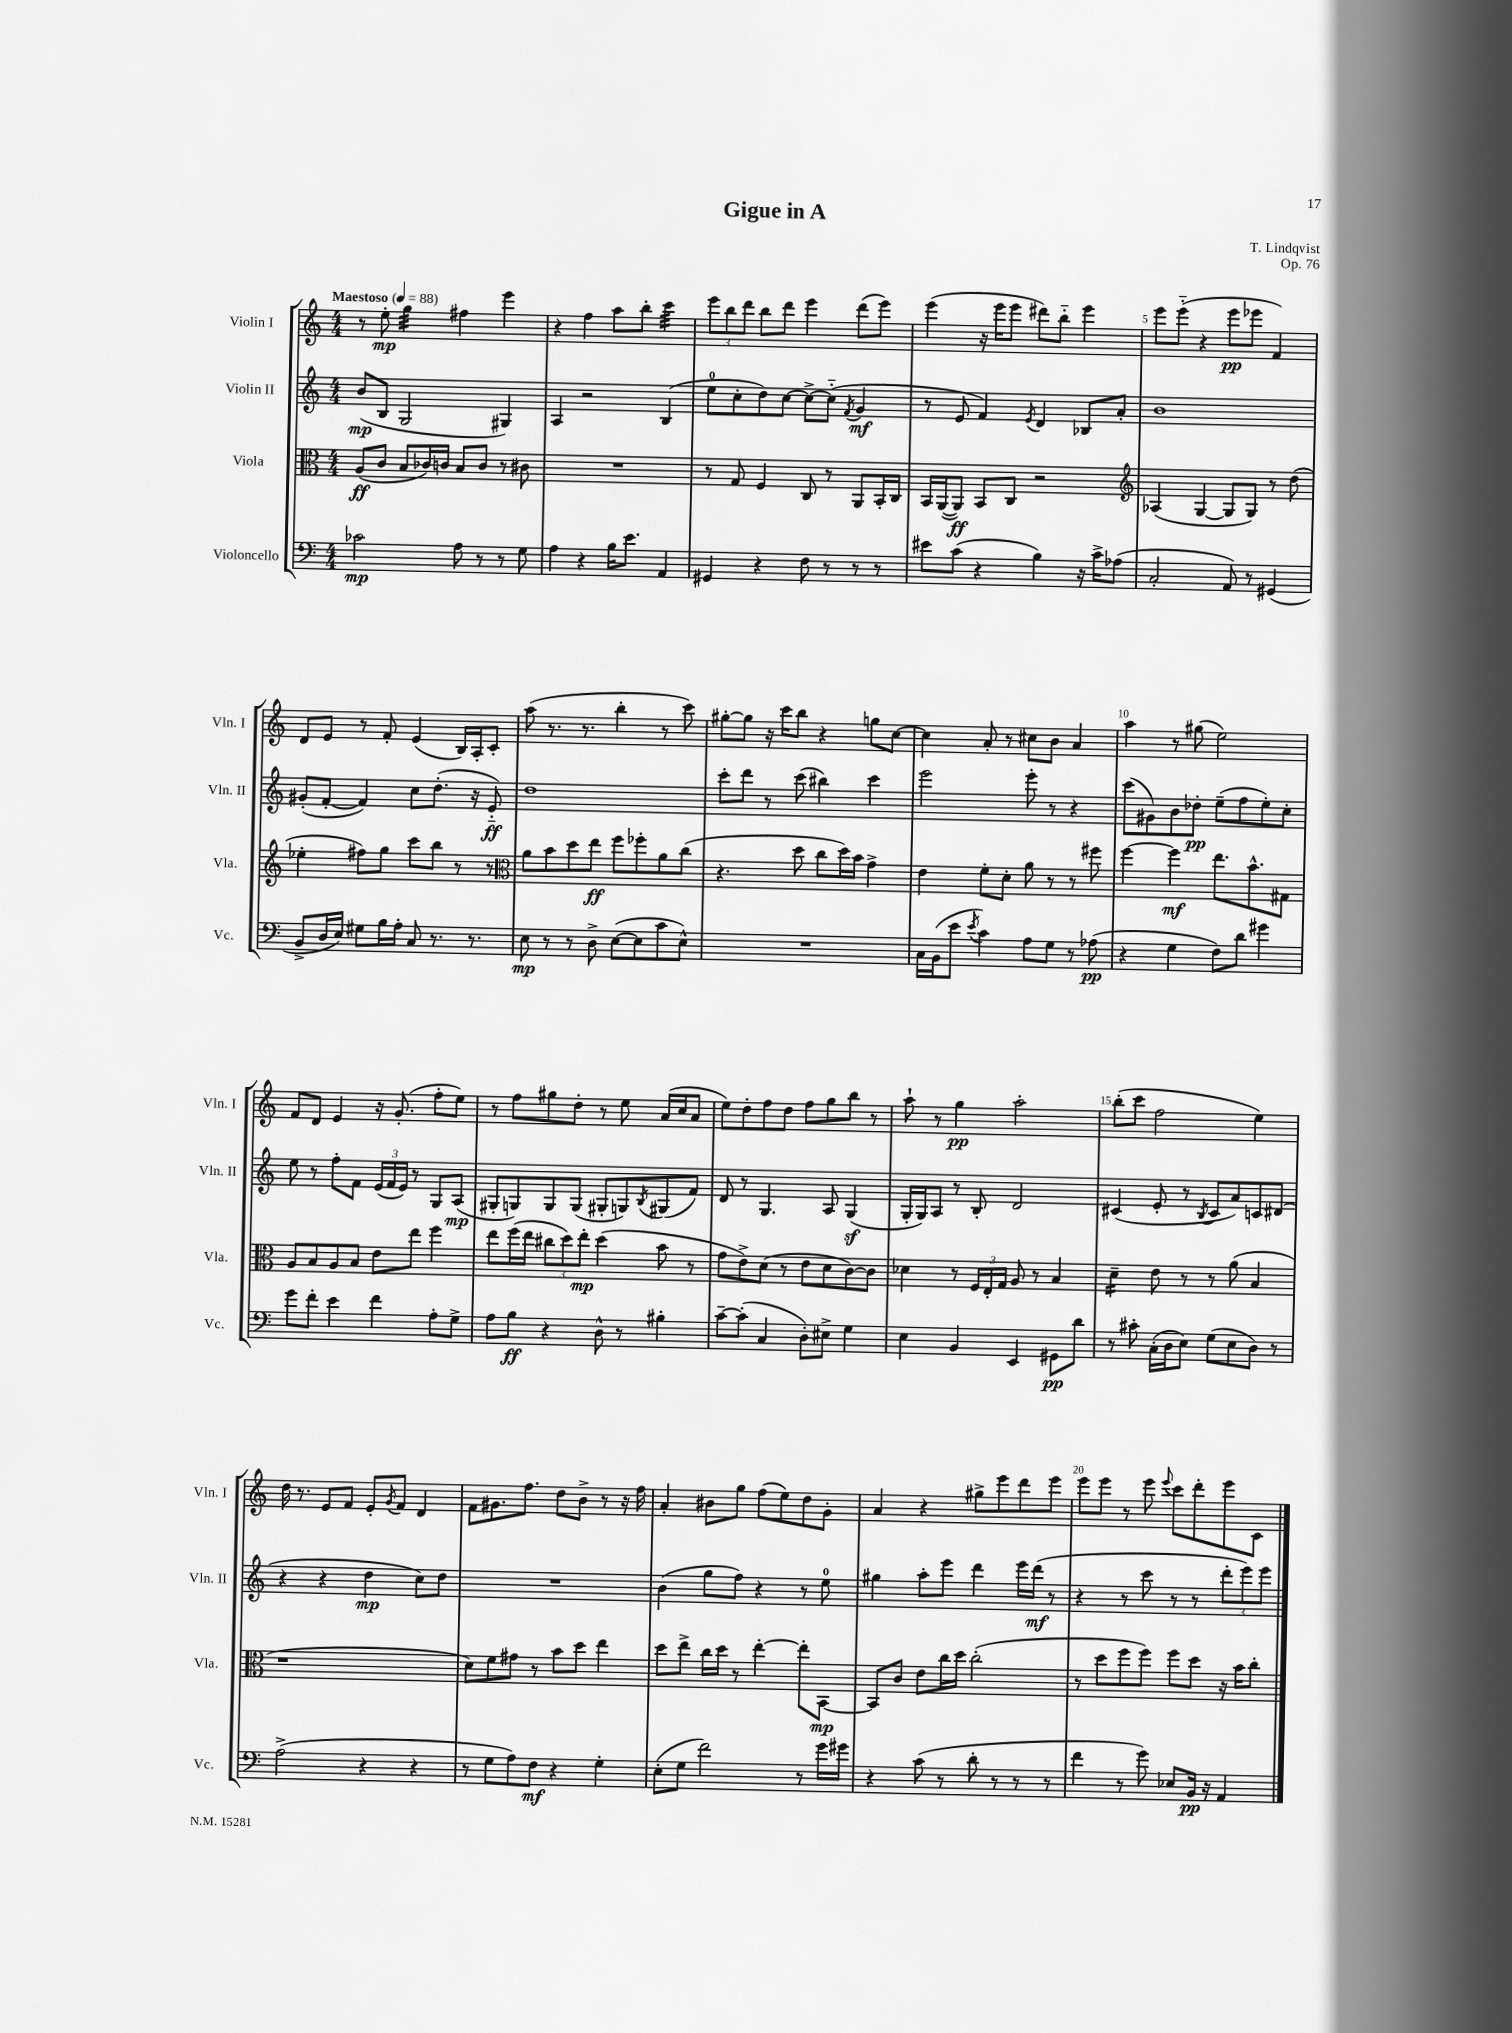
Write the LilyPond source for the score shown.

\header { title = "Gigue in A" composer = "T. Lindqvist" opus = "Op. 76" }
<<
\new StaffGroup <<
\new Staff = "s0" \with { instrumentName = "Violin I" shortInstrumentName = "Vln. I" } {
    \clef treble \key c \major \numericTimeSignature \time 4/4 \tempo "Maestoso" 4 = 88
    r8 e''8-.\mp g''4:32 fis''4 e'''4 |
    r4 f''4 a''8 b''8-. c'''4:32 |
    \tuplet 3/2 { e'''8 b''8 d'''8 } b''8 d'''8 e'''4 d'''8( e'''8) |
    e'''4( r16 e'''16 e'''8 dis'''8) b''8-_ e'''4 |
    e'''8 e'''8-_( r4 e'''8\pp ees'''8 f'4) |
    d'8 e'8 r8 f'8-. e'4( b16) a16-. c'8-. |
    a''8( r8. r8. b''4-. r8 c'''8) |
    gis''8~-. gis''8 r16 c'''16 b''8 r4 g''8 c''8~ |
    c''4 a'8-. r8 cis''8 b'8 a'4 |
    a''4 r8 gis''8( e''2) |
    f'8 d'8 e'4 r16 g'8.-.( f''8-. e''8) |
    r8 f''8 gis''8 d''8-. r8 e''8 a'16( c''16 a'8 |
    e''8) d''8-. f''8 d''8 f''8 g''8 b''8 r8 |
    a''8-! r8 g''4\pp a''2-. |
    b''8-.( c'''8 f''2 e''4) |
    d''16 r8. e'8 f'8 e'8-. \acciaccatura { g'8 } f'8 d'4 |
    f'8 gis'8. f''8. d''8 b'8-> r8 r16 f''16 |
    a'4-. bis'8 g''8 f''8( e''8) d''8 g'8-. |
    a'4 r4 gis''8-> e'''8 d'''8 e'''8 |
    e'''8 e'''8 r8 e'''8 \appoggiatura { e'''8 } c'''8 d'''8-. e'''8 c'8 \bar "|." |
}
\new Staff = "s1" \with { instrumentName = "Violin II" shortInstrumentName = "Vln. II" } {
    \clef treble \key c \major \numericTimeSignature \time 4/4
    b'8\mp( b8 g2 gis4) |
    a4 r2 b4( |
    e''8-0 c''8-. d''8) c''8~ c''8~-> c''8-_( \acciaccatura { f'8 } g'4\mf |
    r8 e'8 f'4) \acciaccatura { e'8 } d'4 bes8 a'8-. |
    b'1 |
    gis'8-.( f'8~-. f'4) c''8 d''8.-.( r16 e'8-_\ff) |
    d''1 |
    c'''8-. d'''8 r8 c'''8( bis''4) c'''4 |
    e'''2 e'''8-. r8 r4 |
    c'''8( gis'8) b'8 des''8-.\pp e''8--( f''8 e''8-.) c''8-. |
    e''8 r8 f''8-. f'8 \tuplet 3/2 { e'16( f'16 e'16) } r8 g8 a8\mp( |
    gis8-. g8) g8 g8( gis8-. g8) \acciaccatura { b8 } gis8( f'8) |
    d'8 r8 g4. a8 g4\sf( |
    g16-. g16) a8 r8 b8-. d'2 |
    cis'4( e'8-. r8 \acciaccatura { b8 } cis'8 a'8) c'8 dis'8( |
    r4 r4 d''4\mp c''8) d''8 |
    R1 |
    b'4( g''8 f''8) r4 r8 e''8-0 |
    gis''4 a''8-. e'''8 d'''4 e'''16 d'''16\mf( r8 |
    r4 r8 c'''8 r8 r8 \tuplet 3/2 { d'''8-. e'''8) e'''8 } \bar "|." |
}
\new Staff = "s2" \with { instrumentName = "Viola" shortInstrumentName = "Vla." } {
    \clef alto \key c \major \numericTimeSignature \time 4/4
    a8\ff( c'8 b8 ces'16) c'16 b8 c'8 r8 cis'8 |
    R1 |
    r8 g8 f4 c8 r8 a,8 b,16-. c16 |
    b,16 a,16~( a,8\ff) b,8 c8 r2 |
    \clef treble aes4( g4~ g8 g8) r8 d''8( |
    ees''4-. fis''8) g''8 c'''8 b''8 r8 r8 |
    \clef alto a'8 b'8 d''8 e''8\ff f''8 fes''8-. a'8 c''8( |
    r4. d''8 c''8 d''16) b'16 g'4-> |
    e'4 f'8-. d'8-. a'8 r8 r8 fis''8 |
    f''4~ f''4\mf e''8. b'8.-^ gis8 |
    a8 b8 a8 b8 e'8 e''8 f''4 |
    e''8 f''16( e''16 \tuplet 3/2 { cis''8 d''8) e''8-.\mp } d''4( b'8 r8 |
    g'8 e'8->) d'8( r8 e'8 d'8 c'8~) c'8 |
    des'4 r8 \tuplet 3/2 { f16 e16-. g16 } a8 r8 b4 |
    d'4:16-- e'8 r8 r8 a'8( b4 |
    r1 |
    d'8) f'8 gis'8 r8 b'8 d''8 e''4 |
    d''8 e''8-> c''16 d''16 r8 e''4~-. e''8-. b,8~\mp |
    b,8 c'8 e'8 c''16 d''16 c''2-.( |
    r8 d''8 f''8 f''8) f''8 d''8 r16 b'16 c''8-. \bar "|." |
}
\new Staff = "s3" \with { instrumentName = "Violoncello" shortInstrumentName = "Vc." } {
    \clef bass \key c \major \numericTimeSignature \time 4/4
    ces'2\mp a8 r8 r8 g8 |
    a4 r4 b16 e'8. a,4 |
    gis,4 r4 f8 r8 r8 r8 |
    eis'8 c'8( r4 b4) r16 c'16-> aes8( |
    c2-. a,8) r8 gis,4( |
    b,8-> d16 e16) gis8 b16 a16-. c8 r8. r8. |
    e8\mp r8 r8 d8-> e8~( e8 c'8 e8-^) |
    R1 |
    c16 b,16( e'8 \acciaccatura { e'8 } c'4) a8 g8 r8 aes8\pp( |
    r4 g4 f8) d'8 gis'4 |
    g'8 f'8-. e'4 f'4 a8-. g8-> |
    a8 b8\ff r4 d8-^ r8 bis4-. |
    c'8~-- c'8-.( c4 d8-.) eis8-> g4 |
    e4 b,4 e,4 gis,8\pp d'8 |
    r8 cis'8-. c16-.( d16 e8) g8( e8 d8) r8 |
    a2->( r4 r4 |
    r8 g8 a8) f8\mf r4 g4-. |
    e8-.( g8 f'2) r8 g'16 gis'16 |
    r4 c'8( r8 d'8-. r8 r8 r8 |
    f'4 r8 g'8) ees8 b,16\pp r16 a,4 \bar "|." |
}
>>
>>
\layout { \context { \Score \override BarNumber.break-visibility = ##(#f #t #t) barNumberVisibility = #(every-nth-bar-number-visible 5) } }
